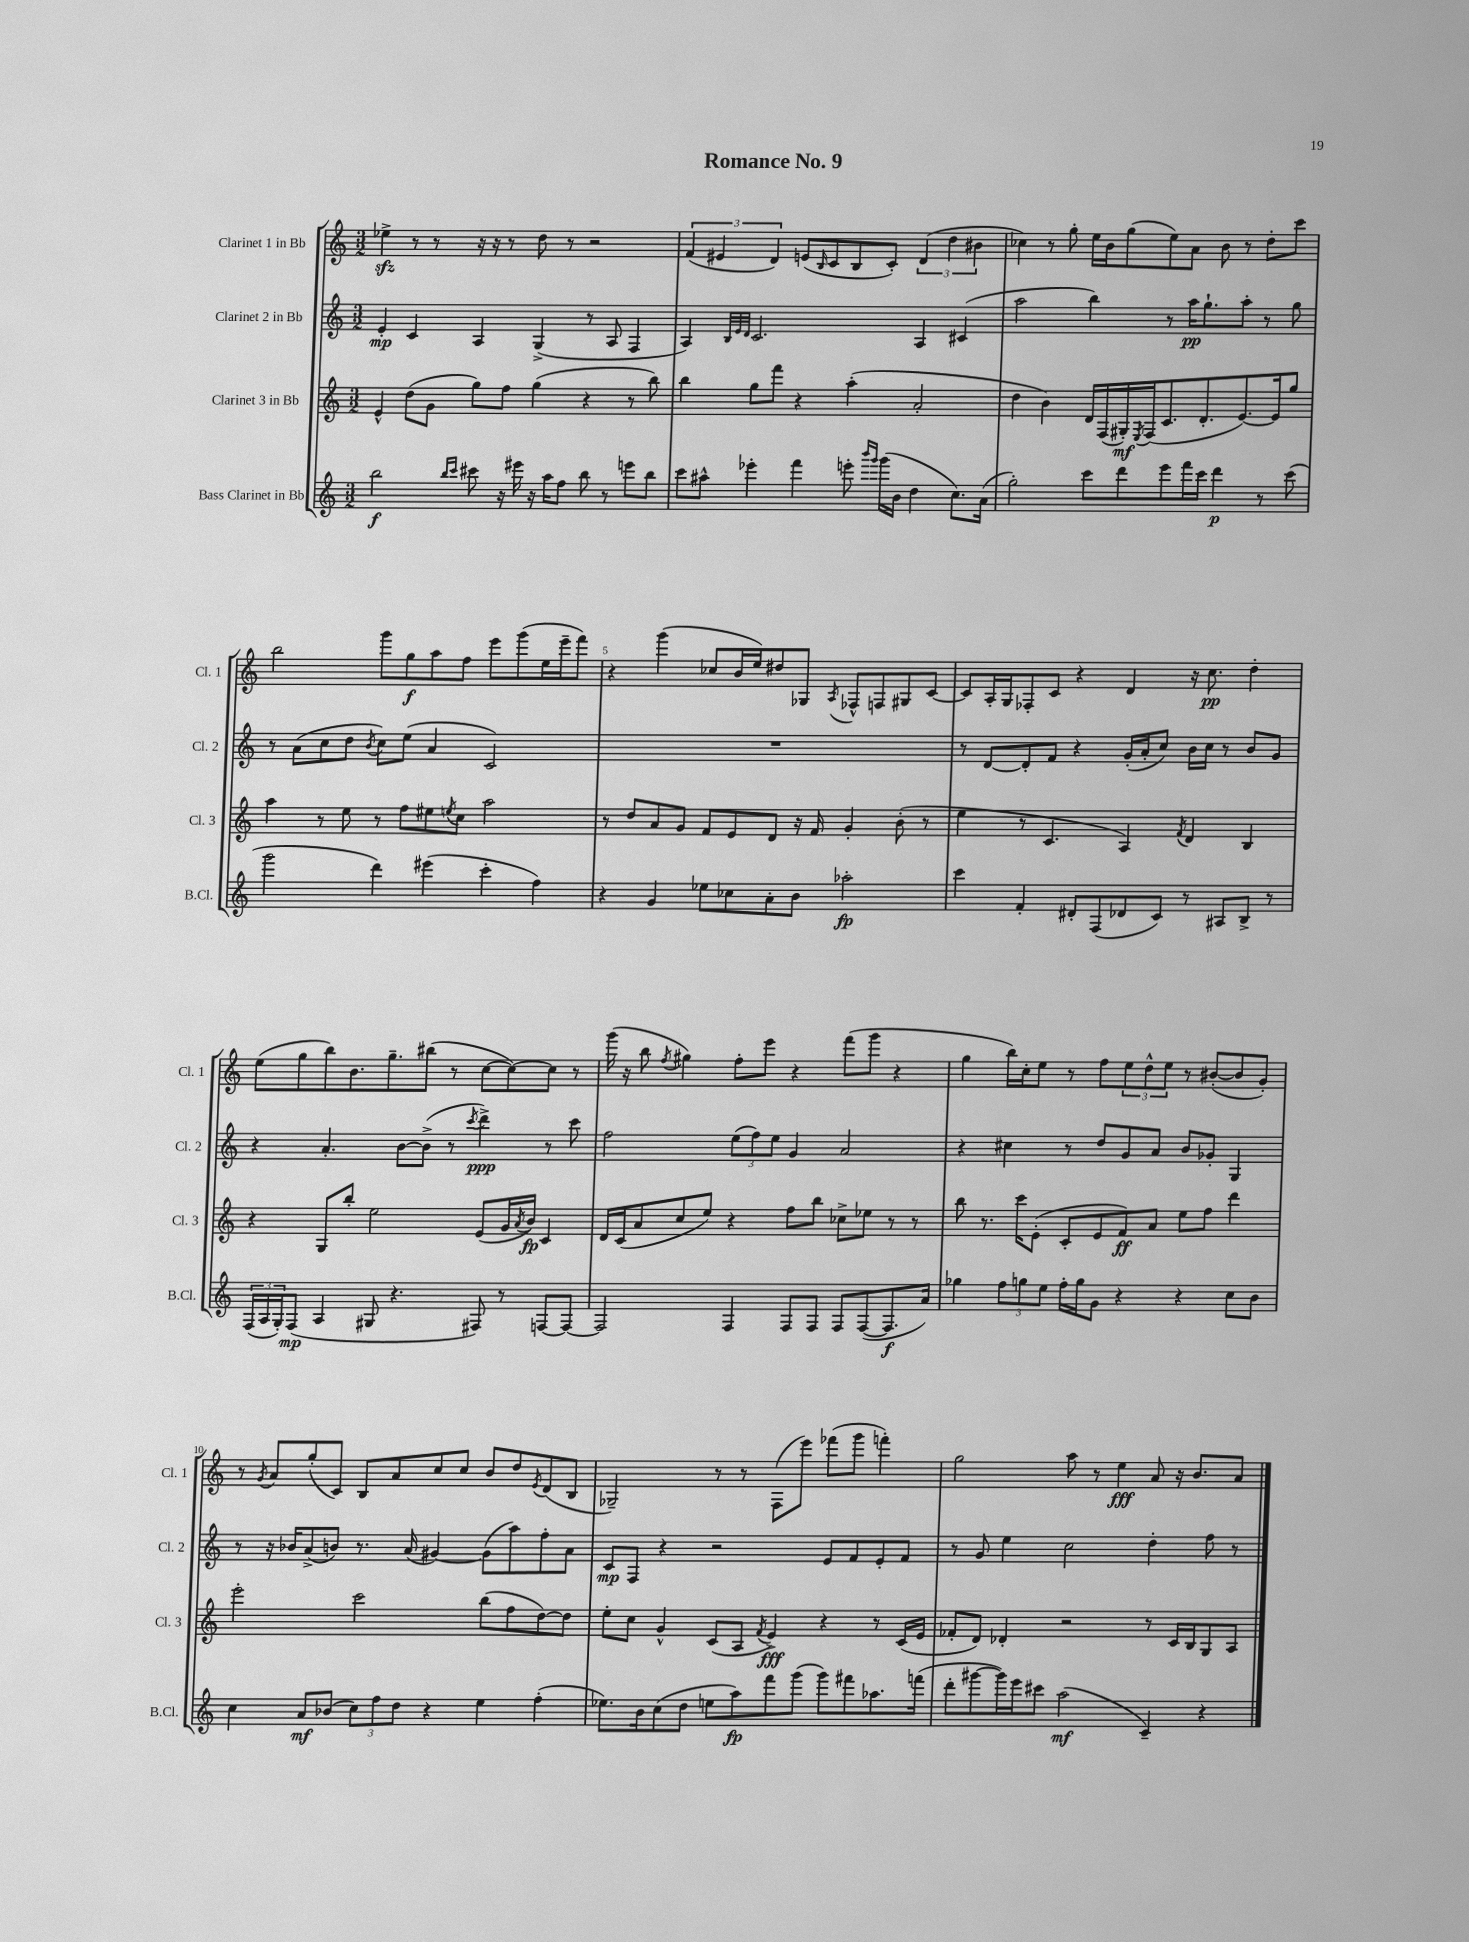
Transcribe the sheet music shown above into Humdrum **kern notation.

**kern	**kern	**kern	**kern
*staff4	*staff3	*staff2	*staff1
*clefG2	*clefG2	*clefG2	*clefG2
*k[]	*k[]	*k[]	*k[]
*M3/2	*M3/2	*M3/2	*M3/2
2bb	4e^^	4e'	4ee-^
.	(8dd	4c	8r
.	8g	.	8r
16qqbb	.	.	.
16qqccc	.	.	.
8ccc#	8gg)	4A	16r
.	.	.	16r
16r	8ff	.	8r
16eee#	.	.	.
16r	(4gg	(4G^	8dd
16aa	.	.	.
8ff	.	.	8r
8bb	4r	8r	2r
8r	.	8A	.
8eee	8r	4F	.
8bb	8bb)	.	.
=	=	=	=
8ccc	4bb	4A)	(6f
8aa#^^	.	.	.
.	.	.	6e#
.	.	32qqB	.
.	.	32qqe	.
.	.	32qqd	.
4eee-'	8gg	2.c	.
.	.	.	6d)
.	8fff	.	.
4fff	4r	.	(8e
.	.	.	16qqB
.	.	.	8c
8eee'	(4aa'	.	8B
16qqbbb	.	.	.
16qqggg	.	.	.
(16ggg	.	.	8c')
16b	.	.	.
4dd	2a'	4A	(6d
.	.	.	6dd
8.cc)	.	(4c#	.
.	.	.	6b#
(16a	.	.	.
=	=	=	=
2gg')	4dd	2aa	4cc-)
.	4b)	.	8r
.	.	.	8gg'
8ccc	16d	4bb)	16ee
.	(16F	.	16b
8ddd	16G#')	.	(8gg
.	8qE	.	.
.	(16F	.	.
8eee	8.c	8r	8ee)
16fff	.	16aa	8a
16ccc	8.d'	8.gg`	.
4ddd	.	.	8b
.	[8.e)	8aa'	8r
8r	.	8r	8dd'
.	16e]	.	.
(8ccc	8gg	8gg	8ccc
=	=	=	=
2ggg	4aa	8r	2bb
.	.	(8a	.
.	8r	8cc	.
.	8ee	8dd	.
.	.	8qb	.
4ddd)	8r	8cc)	8ggg
.	8ff	(8ee	8gg
(4eee#	8ee#	4a	8aa
.	8qee	.	.
.	8cc	.	8ff
4ccc'	2aa	2c)	8eee
.	.	.	(8ggg
4ff)	.	.	16ee
.	.	.	16eee~
.	.	.	8fff)
=	=	=	=
4r	8r	1.r	4r
.	8dd	.	.
4g	8a	.	(4ggg
.	8g	.	.
8ee-	8f	.	8cc-
8cc-	8e	.	16b
.	.	.	16ee)
8a'	8d	.	8dd#
8b	16r	.	8G-
.	16f	.	.
.	.	.	8qA
2aa-'	4g'	.	8F-^^
.	.	.	8F
.	(8b'	.	8G#
.	8r	.	[8c
=	=	=	=
4ccc	4ee	8r	8c]
.	.	[8d	16A'
.	.	.	16G
4f'	8r	8d']	8F-'
.	4.c	8f	8c
8d#'	.	4r	4r
(8F	.	.	.
8d-	4A)	(16g'	4d
.	.	16a'	.
8c)	.	8cc)	.
.	8qf	.	.
8r	4d	16b	16r
.	.	16cc	8.cc
8A#	.	8r	.
8B^	4B	8b	4dd'
8r	.	8g	.
=	=	=	=
(24F	4r	4r	(8ee
24A	.	.	.
24G')	.	.	.
(8F	.	.	8gg
4A	8G	4.a'	8bb)
.	8bb'	.	8.b
8G#	2ee	.	.
.	.	.	8.gg~
4.r	.	[8b	.
.	.	(8b^]	(8bb#
.	.	8r	8r
.	.	8qccc	.
8F#)	(8e	4ddd^)	[8cc
8r	16g	.	8cc_)
.	8qa	.	.
.	16b)	.	.
[8F	4c	8r	8cc]
8F_	.	8ccc	8r
=	=	=	=
2F]	16d	2ff	(16ggg
.	(16c	.	16r
.	8a	.	8bb
.	.	.	8qff
.	8cc	.	4gg#)
.	8ee)	.	.
4F	4r	(12ee	8ff'
.	.	12ff)	.
.	.	.	8eee
.	.	12ee	.
8F	8ff	4g	4r
8F	8bb	.	.
8F	8cc-^	2a	(8fff
([8F	8ee-	.	8ggg
8.F]	8r	.	4r
.	8r	.	.
16a)	.	.	.
=	=	=	=
4gg-	8bb	4r	4gg
.	8.r	.	.
12ff	.	4cc#	16bb)
.	16ccc	.	16cc'
12gg	.	.	.
.	(8e'	.	8ee
12ee	.	.	.
16ff'	8c'	8r	8r
16gg	.	.	.
8g	8e	8dd	8ff
4r	8f)	8g	12ee
.	.	.	12dd^^
.	8a	8a	.
.	.	.	12ee
4r	8ee	8b	8r
.	8ff	8g-'	([8b#'
8cc	4ddd	4G	8b#]
8b	.	.	8g')
=	=	=	=
4cc	2eee'	8r	8r
.	.	.	8qg
.	.	16r	8a
.	.	16b-	.
8a	.	(8a^	(8gg'
(8b-	.	8b)	8c)
12cc)	2ccc	8.r	8B
12ff	.	.	.
.	.	.	8a
12dd	.	.	.
.	.	(16a	.
4r	.	[4g#)	8cc
.	.	.	8cc
4ee	(8bb	(8g#]	8b
.	8ff	8aa)	8dd
.	.	.	8qe
(4ff'	[8dd)	8ff'	(8d
.	8dd]	8a	8B
=	=	=	=
8.ee-)	8ee'	8c	2G-~)
.	8cc	8F	.
16b	.	.	.
(8cc	4g^^	4r	.
8dd	.	.	.
8ee	(8c	2r	8r
8aa)	8A	.	8r
.	8qf	.	.
8fff	4e^)	.	(8F
(8ggg	.	.	8eee)
8ggg)	4r	8e	(8fff-
8fff#	.	8f	8ggg
8.aa-	8r	8e'	4fff')
.	(16c	8f	.
(16fff	16e	.	.
=	=	=	=
8ddd'	8f-'	8r	2gg
[8ggg#	8d)	8g	.
16ggg#])	4d-'	4ee	.
16eee	.	.	.
8ccc#	.	.	.
(2aa	2r	2cc	8aa
.	.	.	8r
.	.	.	4ee
4c~)	8r	4dd'	8a
.	16c	.	16r
.	16B	.	8.b
4r	8G	8ff	.
.	8A	8r	8a
==	==	==	==
*-	*-	*-	*-
